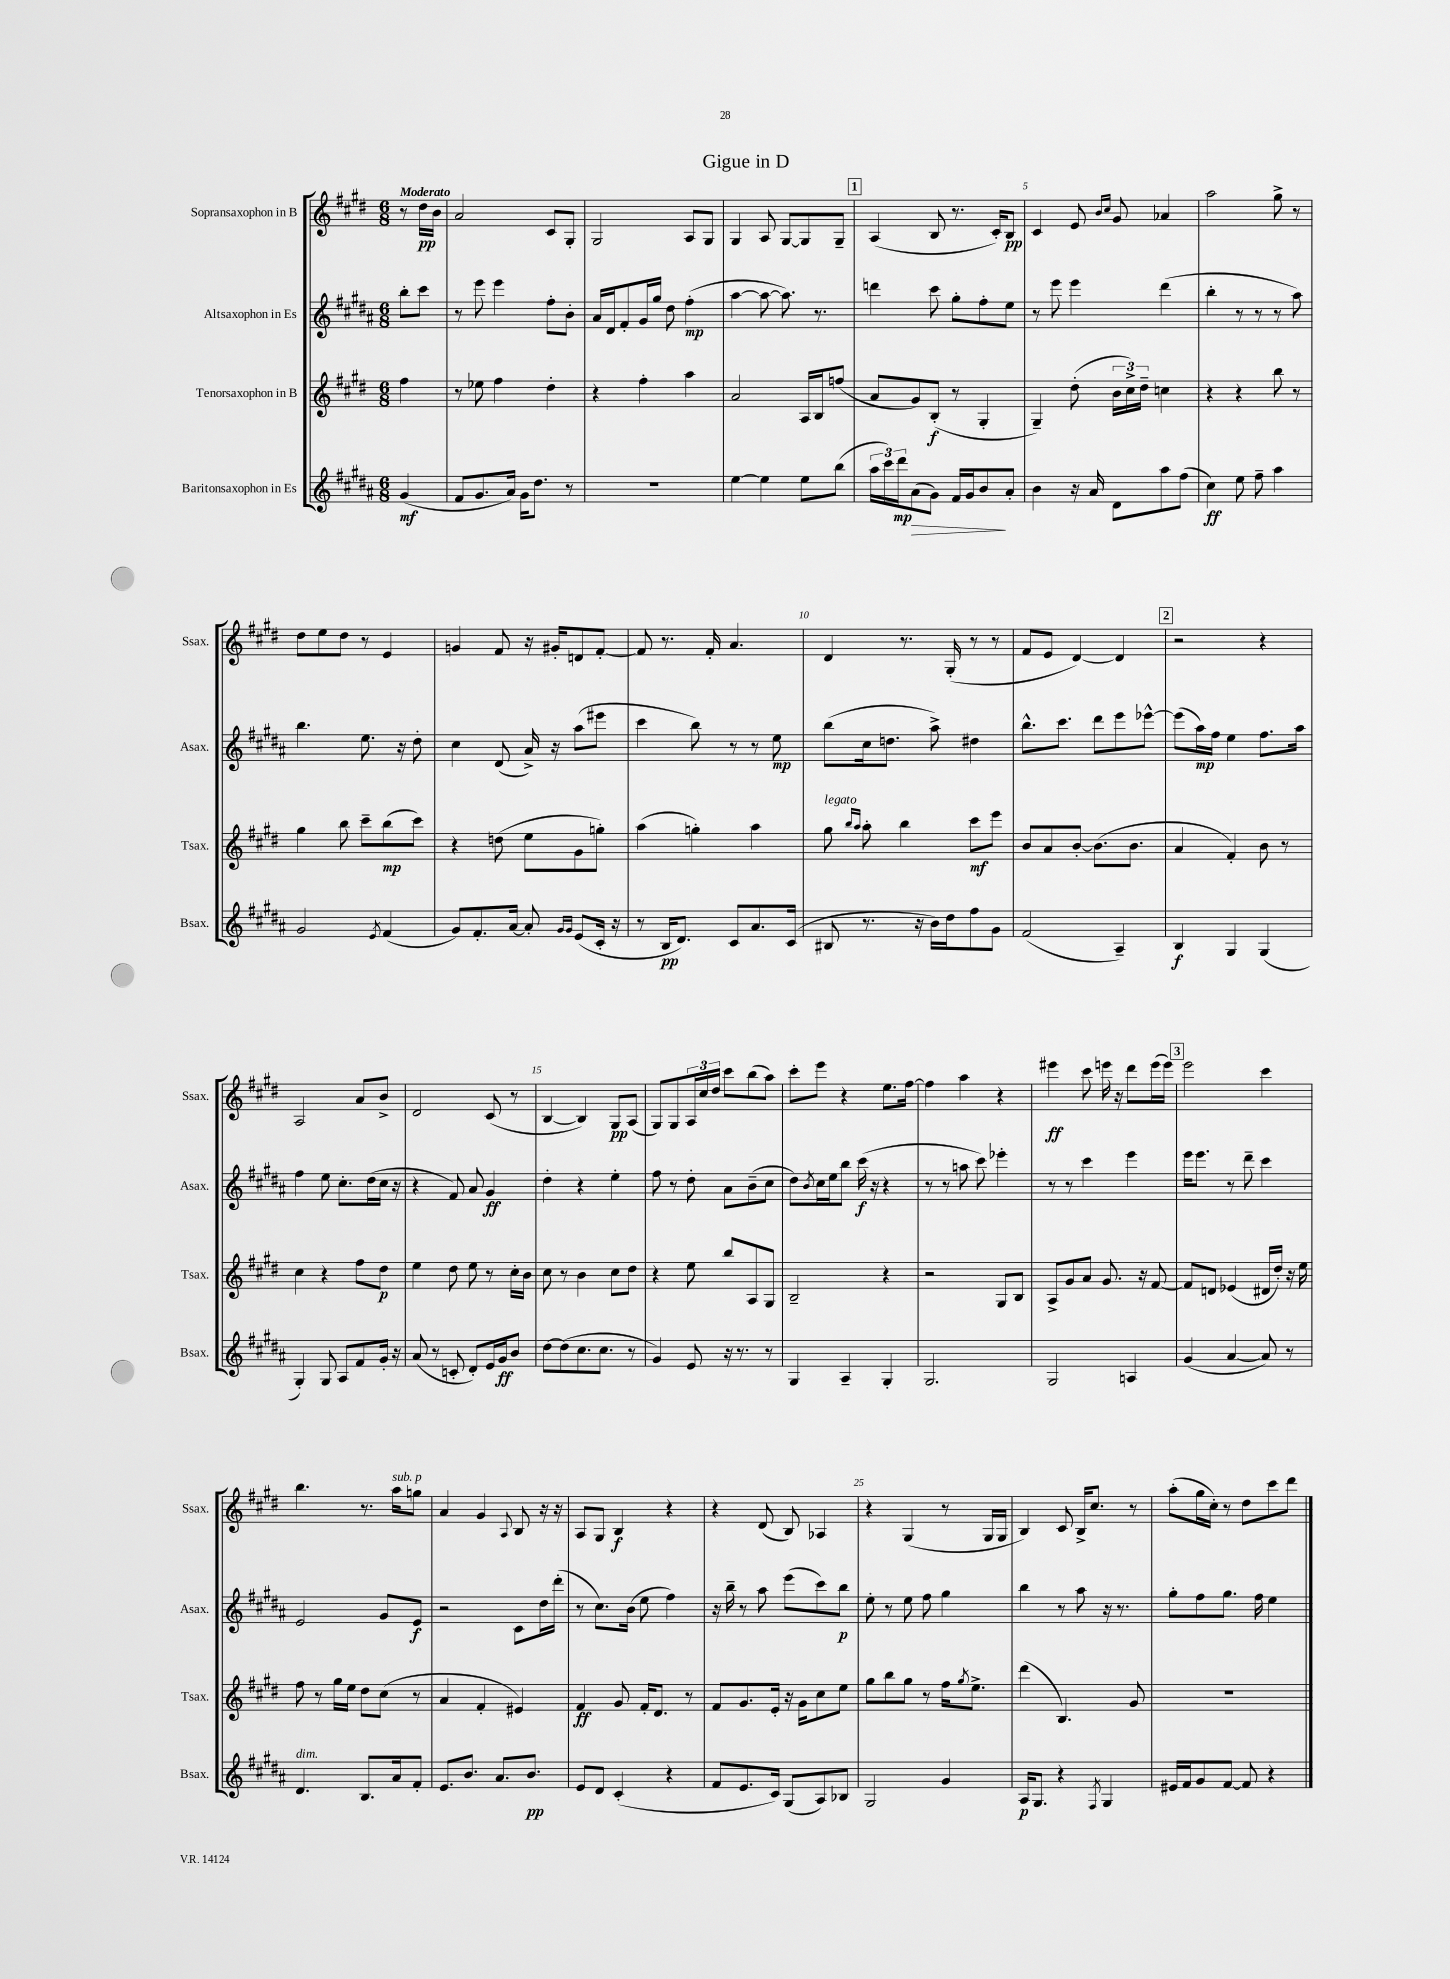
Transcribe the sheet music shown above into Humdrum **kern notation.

**kern	**kern	**kern	**kern
*staff4	*staff3	*staff2	*staff1
*clefG2	*clefG2	*clefG2	*clefG2
*k[f#c#g#d#a#]	*k[f#c#g#d#]	*k[f#c#g#d#a#]	*k[f#c#g#d#]
*M6/8	*M6/8	*M6/8	*M6/8
(4g#	4ff#	8bb'	8r
.	.	8ccc#	16dd#
.	.	.	16b
=	=	=	=
8f#	8r	8r	2a
8.g#	8ee-	8eee	.
.	4ff#	4eee	.
16a#)	.	.	.
16g#	.	.	.
8.dd#	.	.	.
.	4dd#'	8ff#'	8c#
8r	.	8b'	8G#'
=	=	=	=
2.r	4r	16a#	2G#
.	.	16d#	.
.	.	8f#'	.
.	4ff#'	16g#	.
.	.	16gg#	.
.	.	8dd#	.
.	4aa	(4ff#'	8A
.	.	.	8G#
=	=	=	=
[4ee	2a	[4aa#	4G#
4ee]	.	8aa#_	8A
.	.	8.aa#])	[8G#
8ee	16A	.	8G#]
.	16B	8.r	.
(8bb	(8ff	.	8G#~
=	=	=	=
24aa#	8a	4ddd	(4A
24ccc#)	.	.	.
24ddd#	.	.	.
(8a#	8g#)	.	.
8g#)	(8B'	8ccc#	8B
16f#	8r	8gg#'	8.r
16g#	.	.	.
8b	4G#'	8ff#'	.
.	.	.	16c#')
8a#'	.	8ee	8B
=	=	=	=
4b	4G#~)	8r	4c#
.	.	8eee	.
16r	(8dd#'	4eee	8e
16a#	.	.	.
.	.	.	16qqb
.	.	.	16qqcc#
8d#	24b	.	8g#
.	24cc#^)	.	.
.	24dd#~	.	.
8aa#	4cc	(4ddd#	4a-
(8ff#	.	.	.
=	=	=	=
4cc#)	4r	4bb'	2aa
8ee	4r	8r	.
8ff#~	.	8r	.
4aa#	8bb	8r	8gg#^
.	8r	8aa#)	8r
=	=	=	=
2g#	4gg#	4.bb	8dd#
.	.	.	8ee
.	8bb	.	8dd#
.	8ccc#~	8.ee	8r
8qe	.	.	.
(4f#	(8bb	.	4e
.	.	16r	.
.	8ccc#)	8dd#'	.
=	=	=	=
8g#)	4r	4cc#	4g
8.f#'	.	.	.
.	(8dd	(8d#	8f#
[16a#	.	.	.
8a#']	8ee	16a#^)	16r
.	.	16r	16g#'
16qqg#	.	.	.
16qqg#	.	.	.
(8e	8g#	(8aa#	8d
16c#'	8gg')	8eee#	[8f#'
16r	.	.	.
=	=	=	=
8r	(4aa	4ccc#	8f#]
16B	.	.	8.r
8.d#)	.	.	.
.	4gg')	8bb)	.
.	.	.	16f#'
8c#	.	8r	4.a
8.a#	4aa	8r	.
.	.	8ee	.
(16c#	.	.	.
=	=	=	=
8B#	8gg#	(8bb	4d#
.	16qqbb	.	.
.	16qqaa	.	.
8.r	8aa'	16cc#	.
.	.	8.dd	.
.	4bb	.	8.r
16r	.	.	.
16b)	.	8aa#^)	.
16dd#	.	.	(16G#'
8ff#	8ccc#	4dd#	8r
8g#	8eee	.	8r
=	=	=	=
(2f#	8b	8.bb^^	8f#
.	8a	.	8e
.	.	8.ccc#	.
.	[8b'	.	[4d#)
.	(8.b]	8ddd#	.
4A#~)	.	8eee	4d#]
.	8.b	.	.
.	.	[8eee-^^	.
=	=	=	=
4B	4a	(8eee-]	2r
.	.	16aa#)	.
.	.	16ff#	.
4G#	4f#')	4ee	.
(4G#	8b	8.ff#	4r
.	8r	.	.
.	.	16aa#	.
=	=	=	=
4G#')	4cc#	4ff#	2A
8G#	4r	8ee	.
8A#	.	8.cc#'	.
8f#	8ff#	.	8a
.	.	(16dd#	.
16g#'	8dd#	16cc#	8b^
16r	.	16r	.
=	=	=	=
(8a#	4ee	4r	2d#
8r	.	.	.
8c'	8dd#	8f#)	.
8d#')	8ee	8a#	.
16e	8r	4g#	(8c#
16g#	.	.	.
8b	16cc#'	.	8r
.	16b	.	.
=	=	=	=
[8dd#	8cc#	4dd#'	[4B
(8dd#]	8r	.	.
8.cc#	4b	4r	4B])
8.cc#	.	.	.
.	8cc#	4ee'	8G#
8r	8dd#	.	(8A
=	=	=	=
4g#)	4r	8ff#	8G#)
.	.	8r	8G#
8e	8ee	8dd#'	24A
.	.	.	24cc#
.	.	.	24dd#
16r	8bb	8a#	8ccc#
8.r	.	.	.
.	8A	(8b~	(8bb
8r	8G#	8cc#	8aa)
=	=	=	=
4G#	2B~	8dd#)	8ccc#'
.	.	8qb	.
.	.	16cc#	8eee
.	.	16ee	.
4A#~	.	8bb	4r
.	.	(16ccc#	.
.	.	16r	.
4G#'	4r	4r	8.ee
.	.	.	[16ff#
=	=	=	=
2.G#	2r	8r	4ff#]
.	.	8r	.
.	.	8aa	4aa
.	.	8ccc#)	.
.	8G#	4eee-'	4r
.	8B	.	.
=	=	=	=
2G#	8A^	8r	4eee#
.	8g#	8r	.
.	8a	4ccc#	8ccc#
.	8.g#	.	16eee
.	.	.	16r
4A	.	4eee	8ddd#
.	16r	.	.
.	[8f#	.	(16eee
.	.	.	16eee)
=	=	=	=
(4g#	8f#]	16eee	2eee
.	.	8.eee	.
.	8d	.	.
[4a#	(4e-	8r	.
.	.	8ddd#~	.
8a#])	16d#	4ccc#	4ccc#
.	16dd#')	.	.
8r	16r	.	.
.	16ee	.	.
=	=	=	=
4.d#	8ff#	2e	4.bb
.	8r	.	.
.	16gg#	.	.
.	16ee	.	.
8.B	8dd#	.	8.r
.	(8cc#	8g#	.
16a#	.	.	16aa
8f#'	8r	8e	8gg
=	=	=	=
8.e	4a	2r	4a
8.b	.	.	.
.	4f#'	.	4g#
8.a#	.	.	.
.	.	.	8qqA
.	4e#)	8c#	8B
8.b	.	.	.
.	.	16dd#	16r
.	.	(16ddd#'	16r
=	=	=	=
8e	4f#	8r	8A
8d#	.	8.cc#)	8G#
(4c#'	8g#	.	4B
.	.	(16b	.
.	16f#'	8ee	.
.	8.d#	.	.
4r	.	4ff#)	4r
.	8r	.	.
=	=	=	=
8f#	8f#	16r	4r
.	.	16bb~	.
8.e	8.g#	8r	.
.	.	8aa#	(8d#
16c#)	16e'	.	.
(8G#	16r	(8eee	8B)
.	16g#	.	.
8A#)	8cc#	8ccc#)	4A-
8B-	8ee	8bb	.
=	=	=	=
2G#	8gg#	8ee'	4r
.	8bb	8r	.
.	8gg#	8ee	(4G#
.	8r	8ff#	.
4g#	16ff#	4gg#	8r
.	8qgg#	.	.
.	8.ee^	.	.
.	.	.	16G#
.	.	.	16G#
=	=	=	=
16A#	(4ddd#	4bb	4B)
8.G#	.	.	.
4r	4.B)	8r	8c#
.	.	8aa#	16B^
.	.	.	8.cc#
8qF#	.	.	.
4G#	.	16r	.
.	.	8.r	.
.	8g#	.	8r
=	=	=	=
16e#	2.r	8gg#'	(8aa'
16f#	.	.	.
8g#	.	8ff#	16gg#
.	.	.	16cc#')
[8f#	.	8.gg#	8r
8f#]	.	.	8dd#
.	.	16ff#	.
4r	.	4ee	8ccc#
.	.	.	8ddd#
==	==	==	==
*-	*-	*-	*-
